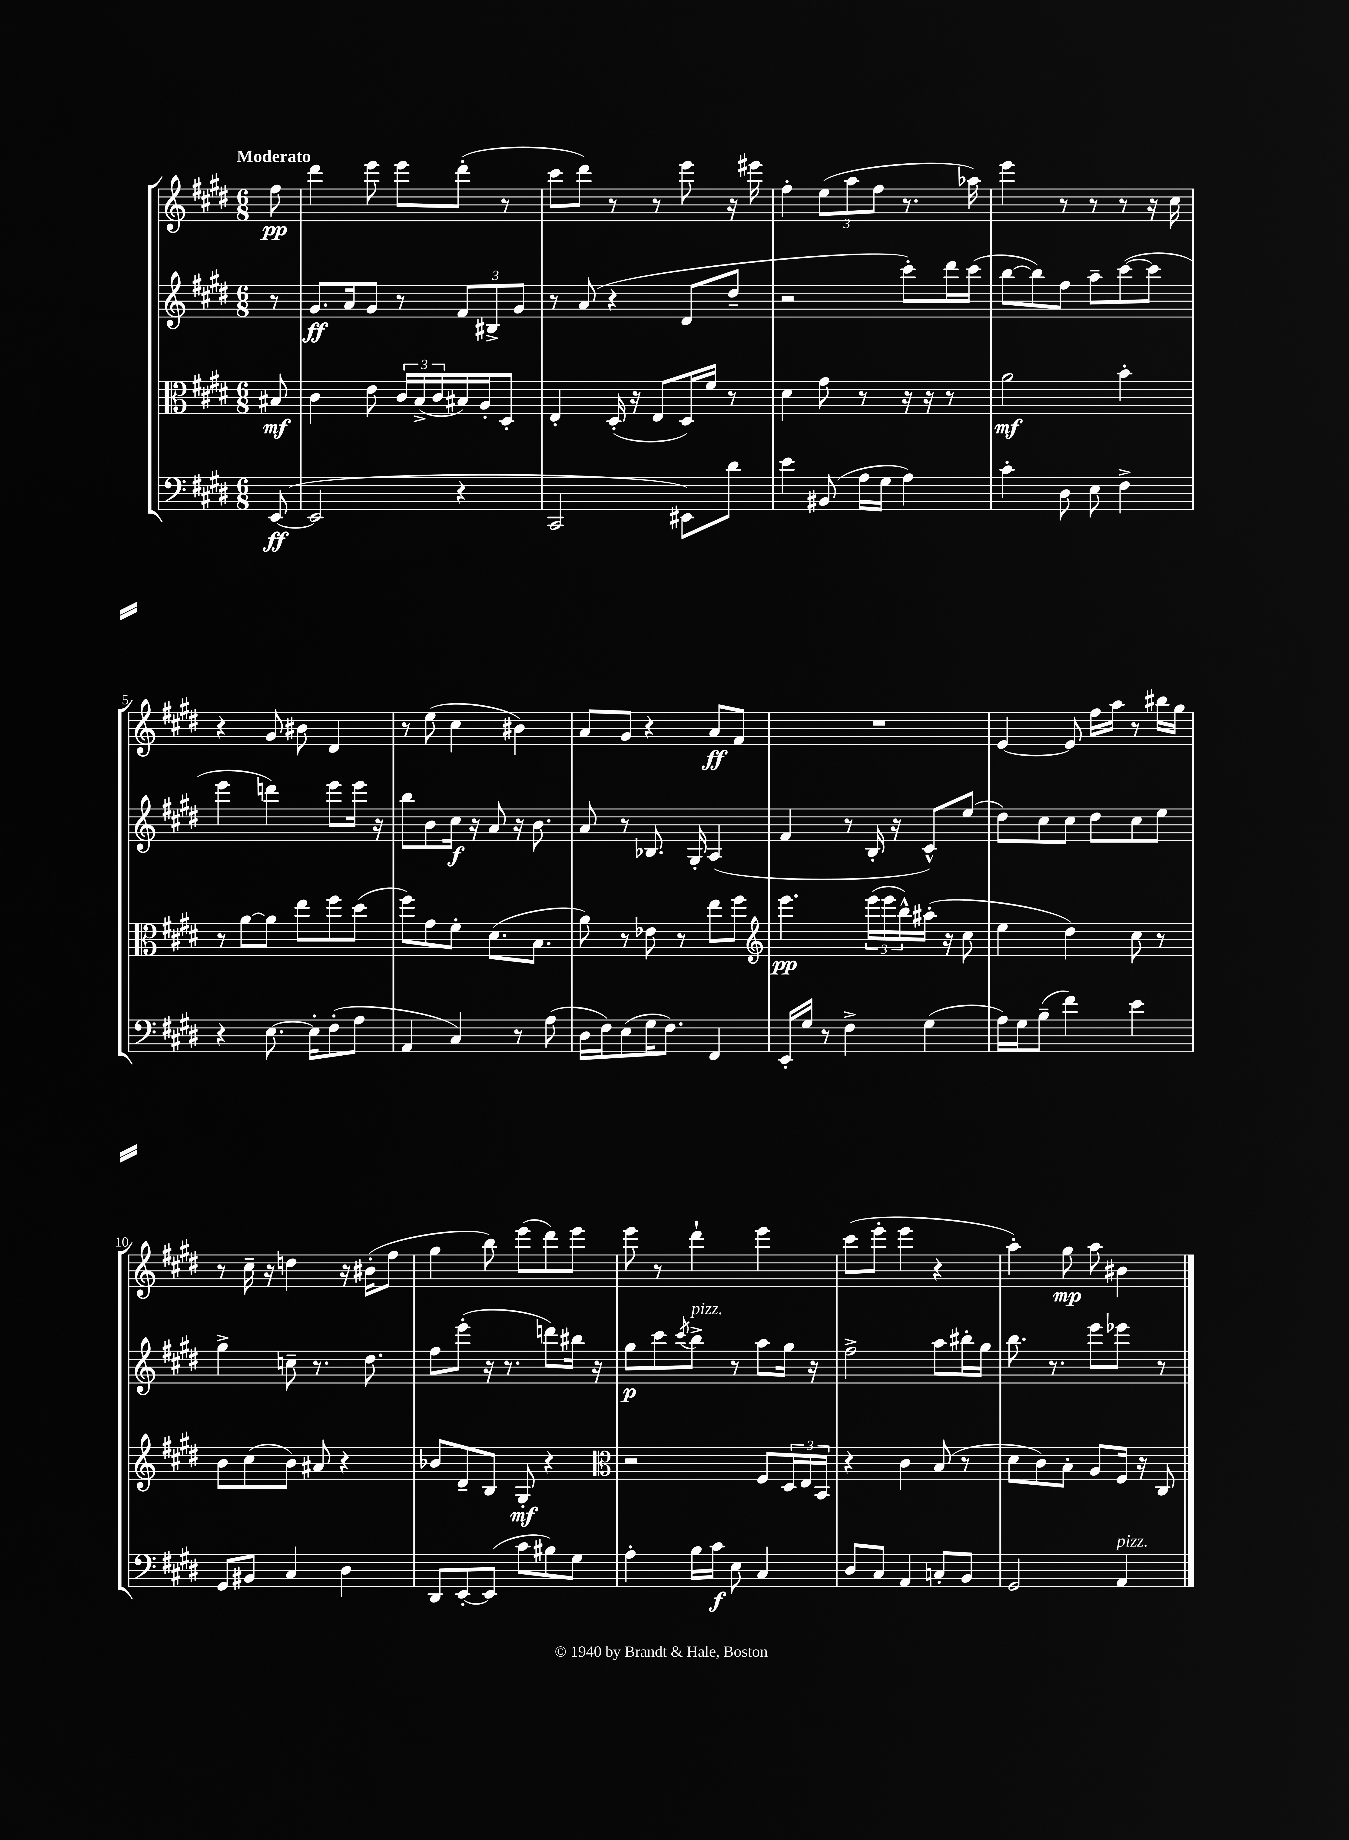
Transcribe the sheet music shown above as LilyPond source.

<<
\new StaffGroup <<
\new Staff = "s0" {
    \clef treble \key e \major \numericTimeSignature \time 6/8 \partial 8 \tempo "Moderato"
    fis''8\pp |
    dis'''4 e'''8 e'''8 dis'''8-.( r8 |
    cis'''8 dis'''8) r8 r8 e'''8 r16 eis'''16 |
    fis''4-. \tuplet 3/2 { e''8( a''8 fis''8 } r8. aes''16) |
    e'''4 r8 r8 r8 r16 cis''16 |
    r4 gis'8 bis'8 dis'4 |
    r8 e''8( cis''4 bis'4) |
    a'8 gis'8 r4 a'8\ff fis'8 |
    R2. |
    e'4~ e'8 fis''16 a''16 r8 bis''16 gis''16 |
    r8 cis''16-- r16 d''4 r16 bis'16-.( fis''8 |
    gis''4 b''8) e'''8( dis'''8) e'''8 |
    e'''8 r8 dis'''4-! e'''4 |
    cis'''8( e'''8-. e'''4 r4 |
    a''4-.) gis''8\mp a''8 bis'4 \bar "|." |
}
\new Staff = "s1" {
    \clef treble \key e \major \numericTimeSignature \time 6/8 \partial 8
    r8 |
    gis'8.\ff a'16 gis'8 r8 \tuplet 3/2 { fis'8 bis8-> gis'8 } |
    r8 a'8( r4 dis'8 dis''8-- |
    r2 cis'''8-.) dis'''16 cis'''16( |
    b''8~ b''8) fis''8 a''8-- cis'''8~( cis'''8 |
    e'''4 d'''4) e'''8 e'''16 r16 |
    b''8 b'8 cis''16\f r16 a'8 r16 b'8. |
    a'8 r8 bes8. gis16-. a4( |
    fis'4 r8 b16-. r16 cis'8-^) e''8( |
    dis''8) cis''8 cis''8 dis''8 cis''8 e''8 |
    gis''4-> c''8-- r8. dis''8. |
    fis''8 e'''8-.( r16 r8. d'''8) bis''16 r16 |
    gis''8\p cis'''8 \acciaccatura { cis'''8 } b''8->^\markup { \italic "pizz." } r8 a''8 gis''16 r16 |
    fis''2-> a''8 bis''16-. gis''16 |
    b''8. r8. e'''8 ees'''8 r8 \bar "|." |
}
\new Staff = "s2" {
    \clef alto \key e \major \numericTimeSignature \time 6/8 \partial 8
    bis8\mf |
    cis'4 e'8 \tuplet 3/2 { cis'16 b16->( cis'16 } bis16) a16-. dis8-. |
    e4-. dis16-.( r16 e8 dis16) fis'16 r8 |
    dis'4 gis'8 r8 r16 r16 r8 |
    a'2\mf b'4-. |
    r8 a'8~ a'8 e''8 fis''8 dis''8( |
    fis''8) gis'8 fis'8-. dis'8.( b8. |
    a'8) r8 ees'8 r8 e''8 fis''8 |
    \clef treble e'''4.\pp \tuplet 3/2 { e'''16( e'''16 b''16-^) } ais''16-.( r16 cis''8 |
    e''4 dis''4) cis''8 r8 |
    b'8 cis''8( b'8) ais'8 r4 |
    bes'8 dis'8-- b8 gis8-.\mf r4 |
    \clef alto r2 fis8 \tuplet 3/2 { dis16 e16 b,16 } |
    r4 cis'4 b8( r8 |
    dis'8 cis'8) b8-. a8 fis16 r16 cis8 \bar "|." |
}
\new Staff = "s3" {
    \clef bass \key e \major \numericTimeSignature \time 6/8 \partial 8
    e,8~\ff( |
    e,2 r4 |
    cis,2 eis,8) dis'8 |
    e'4 bis,8( a16 gis16 a4) |
    cis'4-. dis8 e8 fis4-> |
    r4 e8.~ e16-. fis8-.( a8 |
    a,4 cis4) r8 a8( |
    dis16 fis16) e8( gis16 fis8.) fis,4 |
    e,16-. gis16 r8 fis4-> gis4( |
    a16) gis16 b8--( fis'4) e'4 |
    gis,8 bis,8 cis4 dis4 |
    dis,8 e,8~-. e,8( cis'8 bis8) gis8 |
    a4-. b16 cis'16\f e8 cis4 |
    dis8 cis8 a,4 c8-. b,8 |
    gis,2 a,4^\markup { \italic "pizz." } \bar "|." |
}
>>
>>
